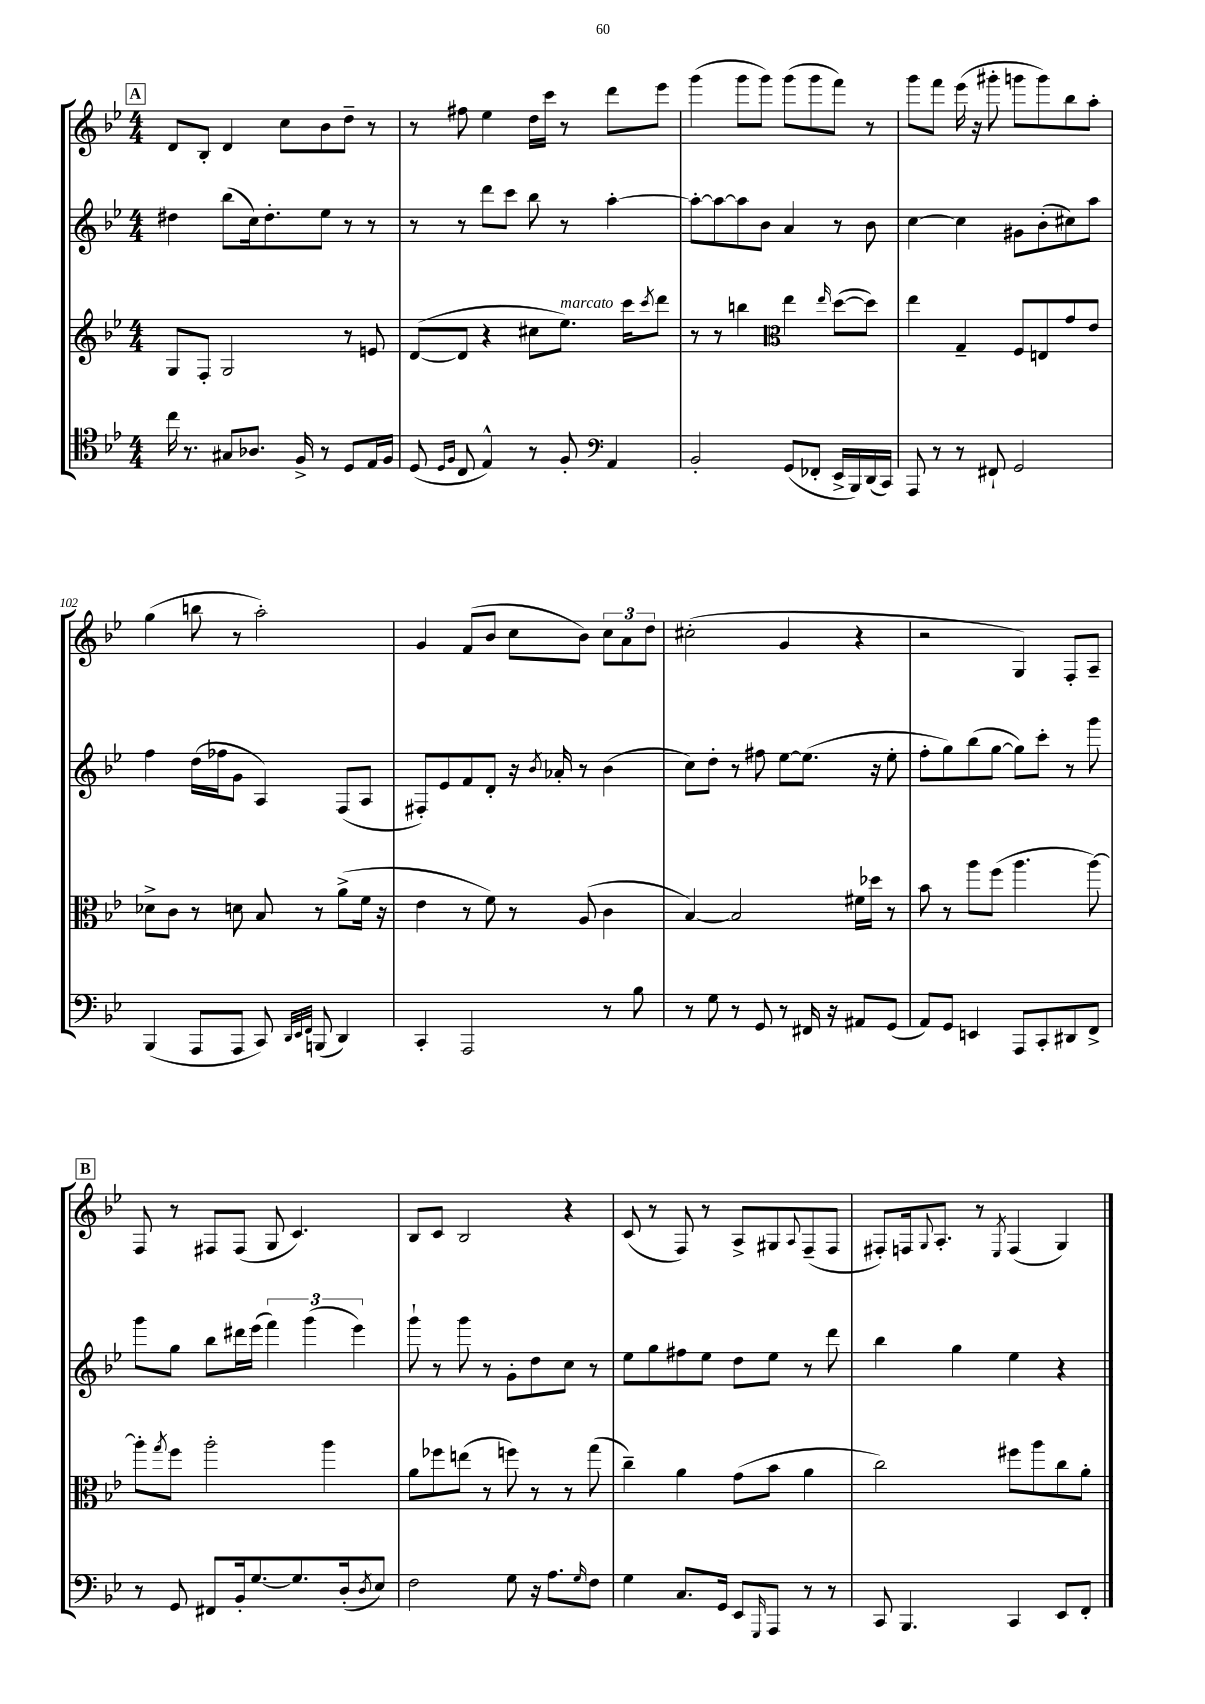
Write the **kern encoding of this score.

**kern	**kern	**kern	**kern
*staff4	*staff3	*staff2	*staff1
*clefC4	*clefG2	*clefG2	*clefG2
*k[b-e-]	*k[b-e-]	*k[b-e-]	*k[b-e-]
*M4/4	*M4/4	*M4/4	*M4/4
16cc\	8G/L	4dd#\	8d/L
8.r	.	.	.
.	8F'/J	.	8B-'/J
8G#/L	2G/	(8bb-\L	4d/
8.A-/J	.	16cc\k)	.
.	.	8.dd#'\	.
.	.	.	8cc\L
16F^/	.	.	.
8r	.	8ee-\J	8b-\
8D/L	8r	8r	8dd~\J
16E-/L	8e/	8r	8r
16F/JJ	.	.	.
=	=	=	=
(8D/	([8d/L	8r	8r
16qqD/LL	.	.	.
16qqF/JJ	.	.	.
8C/	8d/]J	8r	8ff#\
4E-^^/)	4r	8ddd\L	4ee-\
.	.	8ccc\J	.
8r	8cc#\L	8bb-\	16dd\LL
.	.	.	16ccc\JJ
8F'/	8.ee-\J)	8r	8r
*clefF4	*	*	*
4AA/	.	[4aa'\	8ddd\L
.	16ccc\LK	.	.
.	8qccc/	.	.
.	8ddd\J	.	8eee-\J
=	=	=	=
2BB-'/	8r	8aa'\_L	(4ggg\
.	8r	8aa\_	.
.	4bb\	8aa\]	8ggg\L
.	.	8b-\J	8ggg\J)
*	*clefC3	*	*
(8GG/L	4ee-\	4a/	(8ggg\L
8FF-'/J	.	.	8ggg\
.	16qqee-/	.	.
16EE-^/LL	([8dd\L	8r	8fff\J)
16BBB-/)	.	.	.
(16DD/	8dd\]J)	8b-\	8r
16CC/JJ)	.	.	.
=	=	=	=
8AAA/	4ee-\	[4cc\	8ggg\L
8r	.	.	8fff\J
8r	4G~/	4cc\]	(16eee-\
.	.	.	16r
8FF#`/	.	.	8ggg#'\
2GG/	8F/L	8g#\L	8ggg\L
.	8E/	(8b-'\	8ggg\)
.	8g/	8cc#\)	8bb-\
.	8e-/J	8aa\J	8aa'\J
=	=	=	=
(4BBB-/	8d-^\L	4ff\	(4gg\
.	8c\J	.	.
8AAA/L	8r	(16dd\LL	8bb\
.	.	16ff-\J	.
8AAA/J	8d\	8g\J	8r
8CC/)	8B-/	4A/)	2aa'\)
32qqDD/LLL	.	.	.
32qqEE-/	.	.	.
32qqFF/JJJ	.	.	.
(8BBB/	8r	.	.
4DD/)	(8a^\L	(8F/L	.
.	16f\Jk	8A/J	.
.	16r	.	.
=	=	=	=
4CC'/	4e-\	8F#'/L)	4g/
.	.	8e-/	.
2AAA/	8r	8f/	(8f/L
.	8f\)	8d'/J	8b-/J
.	8r	16r	8cc\L
.	.	8qb-/	.
.	.	16a-'/	.
.	(8A/	8r	8b-\J)
8r	4c\	(4b-\	12cc\L
.	.	.	12a\
8B-\	.	.	.
.	.	.	12dd\J
=	=	=	=
8r	[4B-/)	8cc\L)	(2cc#'\
8G\	.	8dd'\J	.
8r	2B-/]	8r	.
8GG/	.	8ff#\	.
8r	.	[8ee-\L	4g/
16FF#/	.	(8.ee-\]J	.
16r	.	.	.
8AA#/L	16f#\LL	.	4r
.	16dd-\JJ	16r	.
(8GG/J	8r	8ee-'\	.
=	=	=	=
8AA/L)	8b-\	8ff'\L	2r
8GG/J	8r	8gg\)	.
4EE/	8aa\L	(8bb-\	.
.	(8ff\J	[8gg\J	.
8AAA/L	4.aa\	8gg\]L)	4G/)
8CC'/	.	8ccc'\J	.
8DD#/	.	8r	8F'/L
8FF^/J	[8aa\)	8ggg\	8A~/J
=	=	=	=
8r	8aa'\]L	8ggg\L	8F/
.	8qgg/	.	.
8GG/	8ff\J	8gg\J	8r
8FF#/L	2aa'\	8bb-\L	8F#/L
16BB-'/k	.	16ddd#\L	(8F#/J
[8.G/	.	(16eee-\JJ	.
.	.	6fff\)	8G/
8.G/]	.	.	4.c/)
.	.	(6ggg\	.
.	4aa\	.	.
(16D'/k	.	.	.
.	.	6eee-\)	.
8qD/	.	.	.
8E-/J)	.	.	.
=	=	=	=
2F\	8a\L	8ggg`\	8B-/L
.	8ff-\	8r	8c/J
.	(8ee\J	8ggg\	2B-/
.	8r	8r	.
8G\	8ff\)	8g'\L	.
16r	8r	8dd\	.
8.A\L	.	.	.
.	8r	8cc\J	4r
16qqG/	.	.	.
8F\J	(8gg\	8r	.
=	=	=	=
4G\	4cc~\)	8ee-\L	(8c/
.	.	8gg\	8r
8.C/L	4a\	8ff#\	8F/)
.	.	8ee-\J	8r
16GG/Jk	.	.	.
8EE-/L	(8g\L	8dd\L	8A^/L
16qqGGG/	.	.	.
8AAA/J	8b-\J	8ee-\J	8G#/
.	.	.	8qqA/
8r	4a\	8r	(8F~/
8r	.	8ddd\	8F/J
=	=	=	=
8CC/	2cc\)	4bb-\	8F#'/L)
4.BBB-/	.	.	16F/k
.	.	.	8qqG/
.	.	.	8.A'/J
.	.	4gg\	.
.	.	.	8r
.	.	.	8qE-/
4CC/	8ff#\L	4ee-\	(4F/
.	8aa\	.	.
8EE-/L	8cc\	4r	4G/)
8FF'/J	8a'\J	.	.
==	==	==	==
*-	*-	*-	*-
